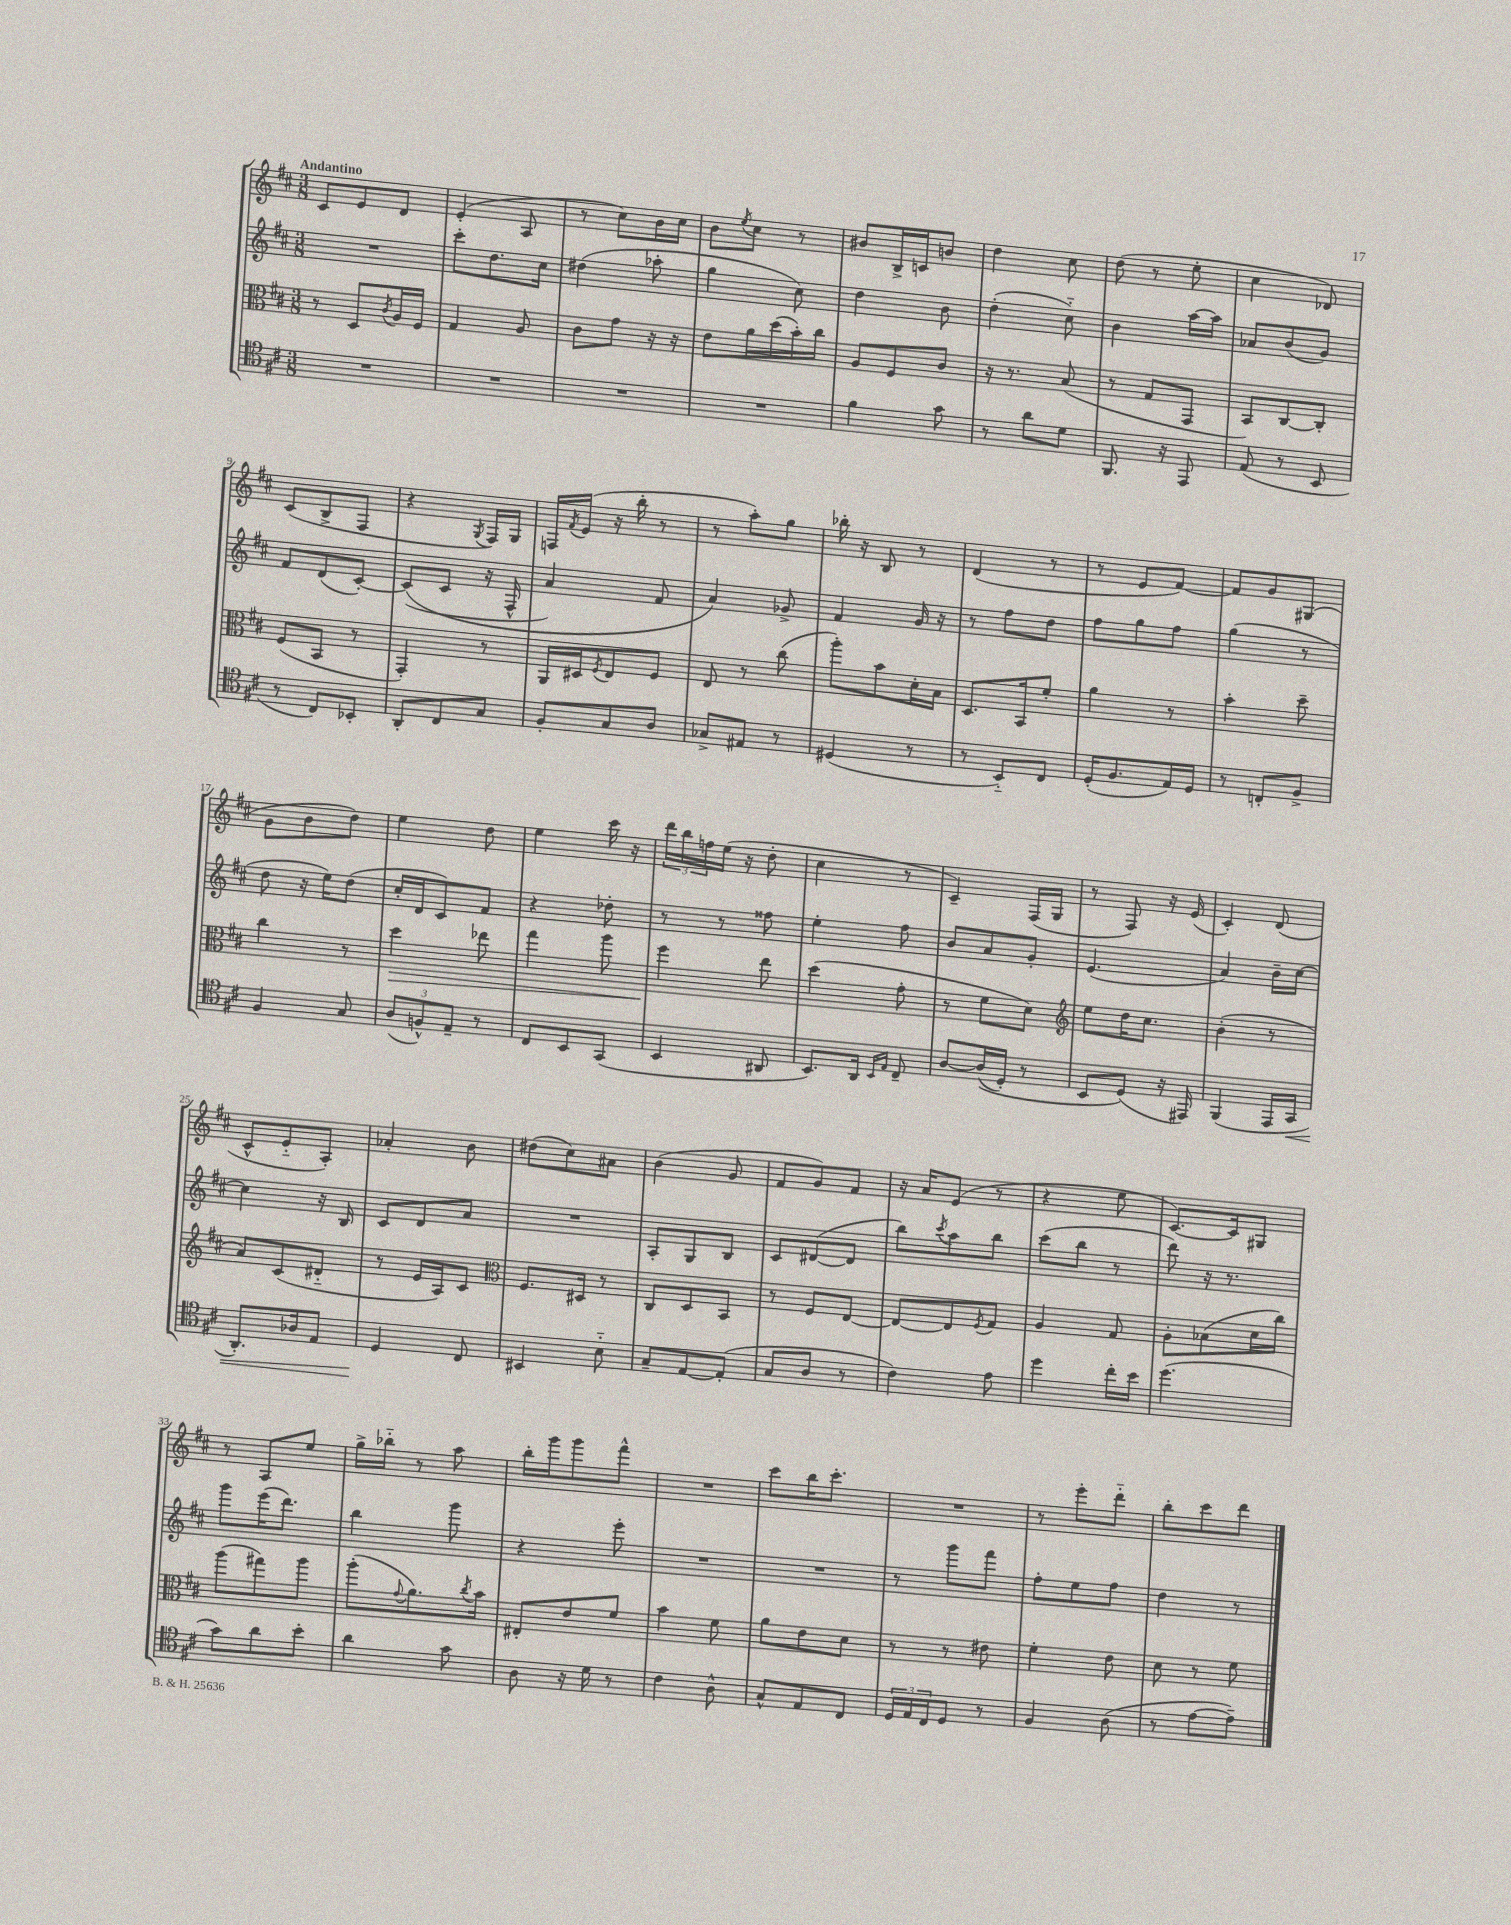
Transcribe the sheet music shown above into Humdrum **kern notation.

**kern	**dynam	**kern	**dynam	**kern	**kern
*part4	*part4	*part3	*part3	*part2	*part1
*staff4	*staff4	*staff3	*staff3	*staff2	*staff1
*clefC4	*	*clefC3	*	*clefG2	*clefG2
*k[f#c#]	*	*k[f#c#]	*	*k[f#c#]	*k[f#c#]
*M3/8	*	*M3/8	*	*M3/8	*M3/8
=1	=1	=1	=1	=1	=1
!	!	!	!	!	!LO:TX:a:B:t=Andantino
4.r	.	8r	.	4.r	8c#/L
.	.	8D/L	.	.	8e/
.	.	8qc#/	.	.	.
.	.	16A/L	.	.	8d/J
.	.	16F#/JJ	.	.	.
=2	=2	=2	=2	=2	=2
4.r	.	4G/	.	8ccc#'\L	(4e'/
.	.	.	.	8.dd\	.
.	.	8A/	.	.	8A/
.	.	.	.	16cc#\Jk	.
=3	=3	=3	=3	=3	=3
4.r	.	8c#\L	.	(4dd#X\	8r
.	.	8g\J	.	.	8cc#\L)
.	.	16r	.	8aa-X'\	16b\L
.	.	16r	.	.	16cc#\JJ
=4	=4	=4	=4	=4	=4
4.r	.	8e\L	.	4gg\	8b\L
.	.	.	.	.	8qee/
.	.	16a\L	.	.	8cc#\J
.	.	(16dd\	.	.	.
.	.	16b'\)	.	8cc#\)	8r
.	.	16cc#\JJ	.	.	.
=5	=5	=5	=5	=5	=5
4f#\	.	8A/L	.	4dd\	8b#X/L
.	.	8F#/	.	.	16B^/L
.	.	.	.	.	16cn/J
8g\	.	8c#/J	.	8b\	8bn/J
=6	=6	=6	=6	=6	=6
8r	.	16r	.	(4dd'\	4dd\
.	.	8.r	.	.	.
8a\L	.	.	.	.	.
8d\J	.	(8B/	.	8cc#\)	8cc#\
=7	=7	=7	=7	=7	=7
8.FF#/	.	8r	.	4b\	(8dd\
.	.	8G/L	.	.	8r
16r	.	.	.	.	.
8EE/	.	8GG/J	.	[16aa\LL	8ee'\
.	.	.	.	16aa\JJ]	.
=8	=8	=8	=8	=8	=8
(8E/	.	8BB/L)	.	8a-X/L	4cc#\
8r	.	[8C#/	.	(8b/	.
8BB/	.	8C#'/J]	.	8g/J)	8d-X/)
!!LO:LB:g=z
=9	=9	=9	=9	=9	=9
8r	.	(8F#/L	.	8f#/L	(8c#/L
8C#/L)	.	8BB/J	.	(8d/	8B^/
8BB-X'/J	.	8r	.	[8c#'/J)	8F#/J
=10	=10	=10	=10	=10	=10
8AA'/L	.	4GG'/)	.	((8c#/L]	4r
8C#/	.	.	.	8c#/J	.
.	.	.	.	.	8qG/
8G/J	.	8r	.	16r	16F#/LL)
.	.	.	.	16F#^^/	16G/JJ
=11	=11	=11	=11	=11	=11
8F#'/L	.	16AA/LL	.	4a/)	16Fn/LL
.	.	.	.	.	8qf#/
.	.	16D#X/J	.	.	(16e/JJ
.	.	8qF#/	.	.	.
8G/	.	8E/	.	.	16r
.	.	.	.	.	16bb'\
8A/J	.	8F#/J	.	8f#/	8r
=12	=12	=12	=12	=12	=12
8G-X^/L	.	8E/	.	4a/)	8r
8E#X/J	.	8r	.	.	8aa'\L)
8r	.	(8cc#\	.	8g-X^/	8gg\J
=13	=13	=13	=13	=13	=13
(4D#X/	.	8aa'\L)	.	4f#/	16bb-X'\
.	.	.	.	.	16r
.	.	8b\	.	.	8B/
8r	.	16d'\L	.	16g/	8r
.	.	16B\JJ	.	16r	.
=14	=14	=14	=14	=14	=14
8r	.	8.D/L	.	8r	(4d/
8BB/L)	.	.	.	8ff#\L	.
.	.	16BB/k	.	.	.
8C#/J	.	8f#'/J	.	8dd\J	8r
=15	=15	=15	=15	=15	=15
(16D'/KL	.	4a\	.	8ff#\L	8r
8.F#/	.	.	.	.	.
.	.	.	.	8gg\	8e/L
16E/L)	.	8r	.	8ff#\J	[8f#/J)
16D/JJ	.	.	.	.	.
=16	=16	=16	=16	=16	=16
8r	.	4b'\	.	(4gg\	8f#/L]
8Cn'/L	.	.	.	.	8g/
8F#^/J	.	8dd~\	.	8r	(8G#X/J
!!LO:LB:g=z
=17	=17	=17	=17	=17	=17
4F#/	.	4cc#\	.	8dd\	8g\L
.	.	.	.	16r	8b\
.	.	.	.	16ee\KL)	.
8G/	.	8r	.	(8dd\J	8dd\J)
=18	=18	=18	=18	=18	=18
!	!	!	!LO:HP:b	!	!
(12A/L	.	4dd\	>	16cc#'/LL	4ee\
.	.	.	.	16d/J	.
12Fn^^/)	.	.	.	.	.
.	.	.	.	8c#/)	.
12E~/J	.	.	.	.	.
8r	.	8ee-X\	.	8f#/J	8dd\
=19	=19	=19	=19	=19	=19
8C#/L	.	4gg\	.	4r	4ee\
8BB/	.	.	.	.	.
(8GG/J	.	8aa\	.	8dd-X'\	16ccc#\
.	.	.	.	.	16r
=20	=20	=20	=20	=20	=20
4BB/	.	4ff#\	.	8r	24ddd\LL
.	.	.	.	.	24bb\
.	.	.	.	.	24ffn\
.	.	.	.	8r	(16ee\JJ
.	.	.	.	.	16r
8AA#X/	.	8ee\	]	8ff##X\	8dd'\
=21	=21	=21	=21	=21	=21
8.BB/L)	.	(4dd\	.	4ee'\	4cc#\
16AA/Jk	.	.	.	.	.
16qqBB/LL	.	.	.	.	.
16qqE/JJ	.	.	.	.	.
8C#~/	.	8g'\	.	8ff#\	8r
=22	=22	=22	=22	=22	=22
[8A/L	.	8r	.	8b/L	4c#~/)
((16A/L]	.	8f#\L	.	8a/	.
16D'/JJ)	.	.	.	.	.
8r	.	8d\J)	.	8g'/J	(16F#/LL
.	.	.	.	.	16G/JJ
=23	=23	=23	=23	=23	=23
*	*	*clefG2	*	*	*
8BB/L	.	8ee\L	.	(4.e/	8r
(8D/J)	.	16dd\K	.	.	8F#/)
.	.	8.cc#\J	.	.	.
16r	.	.	.	.	16r
16EE#X/)	.	.	.	.	(16e/
=24	=24	=24	=24	=24	=24
(4FF#/	.	(4b'\	.	4a/)	4c#'/)
16EE/LL	.	8r	.	16b~\LL	(8d/
!	!LO:HP:b	!	!	!	!
16GG/JJ	<	.	.	[16cc#\JJ	.
!!LO:LB:g=z
=25	=25	=25	=25	=25	=25
8.AA'/L)	.	8a/L)	.	4cc#\]	8c#^^/L
.	.	(8c#/	.	.	8e/
16A-X/k	.	.	.	.	.
8E/J	.	8d#X/J	.	16r	8A'/J)
.	.	.	.	16B/	.
=26	=26	=26	=26	=26	=26
4D/	.	8r	.	8c#/L	4a-X'/
.	.	16e/LL	.	8d/	.
.	.	16A/J)	.	.	.
8C#/	[	8c#/J	.	8a/J	8b\
=27	=27	=27	=27	=27	=27
*	*	*clefC3	*	*	*
4BB#X/	.	8.F#/L	.	4.r	(8dd#X\L
.	.	.	.	.	8cc#\)
.	.	16D#X/Jk	.	.	.
8B\	.	8r	.	.	8a#X\J
=28	=28	=28	=28	=28	=28
8G~/L	.	8C#/L	.	8A'/L	(4b\
[8E/	.	8D/	.	8G/	.
(8E'/J]	.	8BB/J	.	8B/J	8g/
=29	=29	=29	=29	=29	=29
8G/L	.	8r	.	8c#/L	8f#/L
8A/J	.	8F#/L	.	([8d#X/	8g/)
8r	.	[8E/J	.	8d#/J]	8f#/J
=30	=30	=30	=30	=30	=30
4c#\)	.	8E/L_	.	8bb\L)	16r
.	.	.	.	.	16a/KL
.	.	.	.	8qccc#/	.
.	.	8E/]	.	8aa\	(8e/J
.	.	8qF#/	.	.	.
8e\	.	8G/J	.	8bb\J	8r
=31	=31	=31	=31	=31	=31
4dd\	.	4A/	.	(8ccc#\L	4r
.	.	.	.	8bb\J	.
16cc#'\LL	.	8G/	.	8r	8ee\
16b\JJ	.	.	.	.	.
=32	=32	=32	=32	=32	=32
(4.dd\	.	8A'\L	.	8ddd\)	[8.c#/L)
.	.	(8B-X\	.	16r	.
.	.	.	.	8.r	16c#/k]
.	.	16d\L	.	.	8G#X/J
.	.	16cc#\JJ)	.	.	.
!!LO:LB:g=z
=33	=33	=33	=33	=33	=33
8g\L)	.	(8aa\L	.	8ggg\L	8r
8a\	.	8gg#X\)	.	(16eee\K	8A/L
.	.	.	.	8.ddd\J)	.
8b'\J	.	8aa\J	.	.	8ee/J
=34	=34	=34	=34	=34	=34
4a\	.	(8aa'\L	.	4bb\	16gg^\LL
.	.	.	.	.	16bb-X\JJ
.	.	8qqg/	.	.	.
.	.	8.a\)	.	.	8r
8g\	.	.	.	8ggg\	8aa\
.	.	8qcc#/	.	.	.
.	.	16b\Jk	.	.	.
=35	=35	=35	=35	=35	=35
8A\	.	8E#X'/L	.	4r	16bb'\LL
.	.	.	.	.	16ggg\J
16r	.	8e/	.	.	8ggg\
16d\	.	.	.	.	.
8r	.	8f#/J	.	8eee'\	8fff#^^\J
=36	=36	=36	=36	=36	=36
4c#\	.	4b\	.	4.r	4.r
8A^^\	.	8f#\	.	.	.
=37	=37	=37	=37	=37	=37
8G^^/L	.	8a\L	.	4.r	8ccc#\L
8E/	.	8e\	.	.	16bb\K
.	.	.	.	.	8.ccc#'\J
8C#/J	.	8d\J	.	.	.
=38	=38	=38	=38	=38	=38
24D/LL	.	8r	.	8r	4.r
24E/	.	.	.	.	.
24C#/J	.	.	.	.	.
8D/J	.	8r	.	8ggg\L	.
8r	.	8e#X\	.	8fff#\J	.
=39	=39	=39	=39	=39	=39
4F#/	.	4f#'\	.	8ff#'\L	8r
.	.	.	.	8ee\	8eee'\L
(8A\	.	8e\	.	8ff#\J	8ddd\J
=40	=40	=40	=40	=40	=40
8r	.	8d\	.	4dd\	8bb'\L
[8e\L	.	8r	.	.	8ccc#\
8e~\J])	.	8f#\	.	8r	8ddd\J
==	==	==	==	==	==
*-	*-	*-	*-	*-	*-
